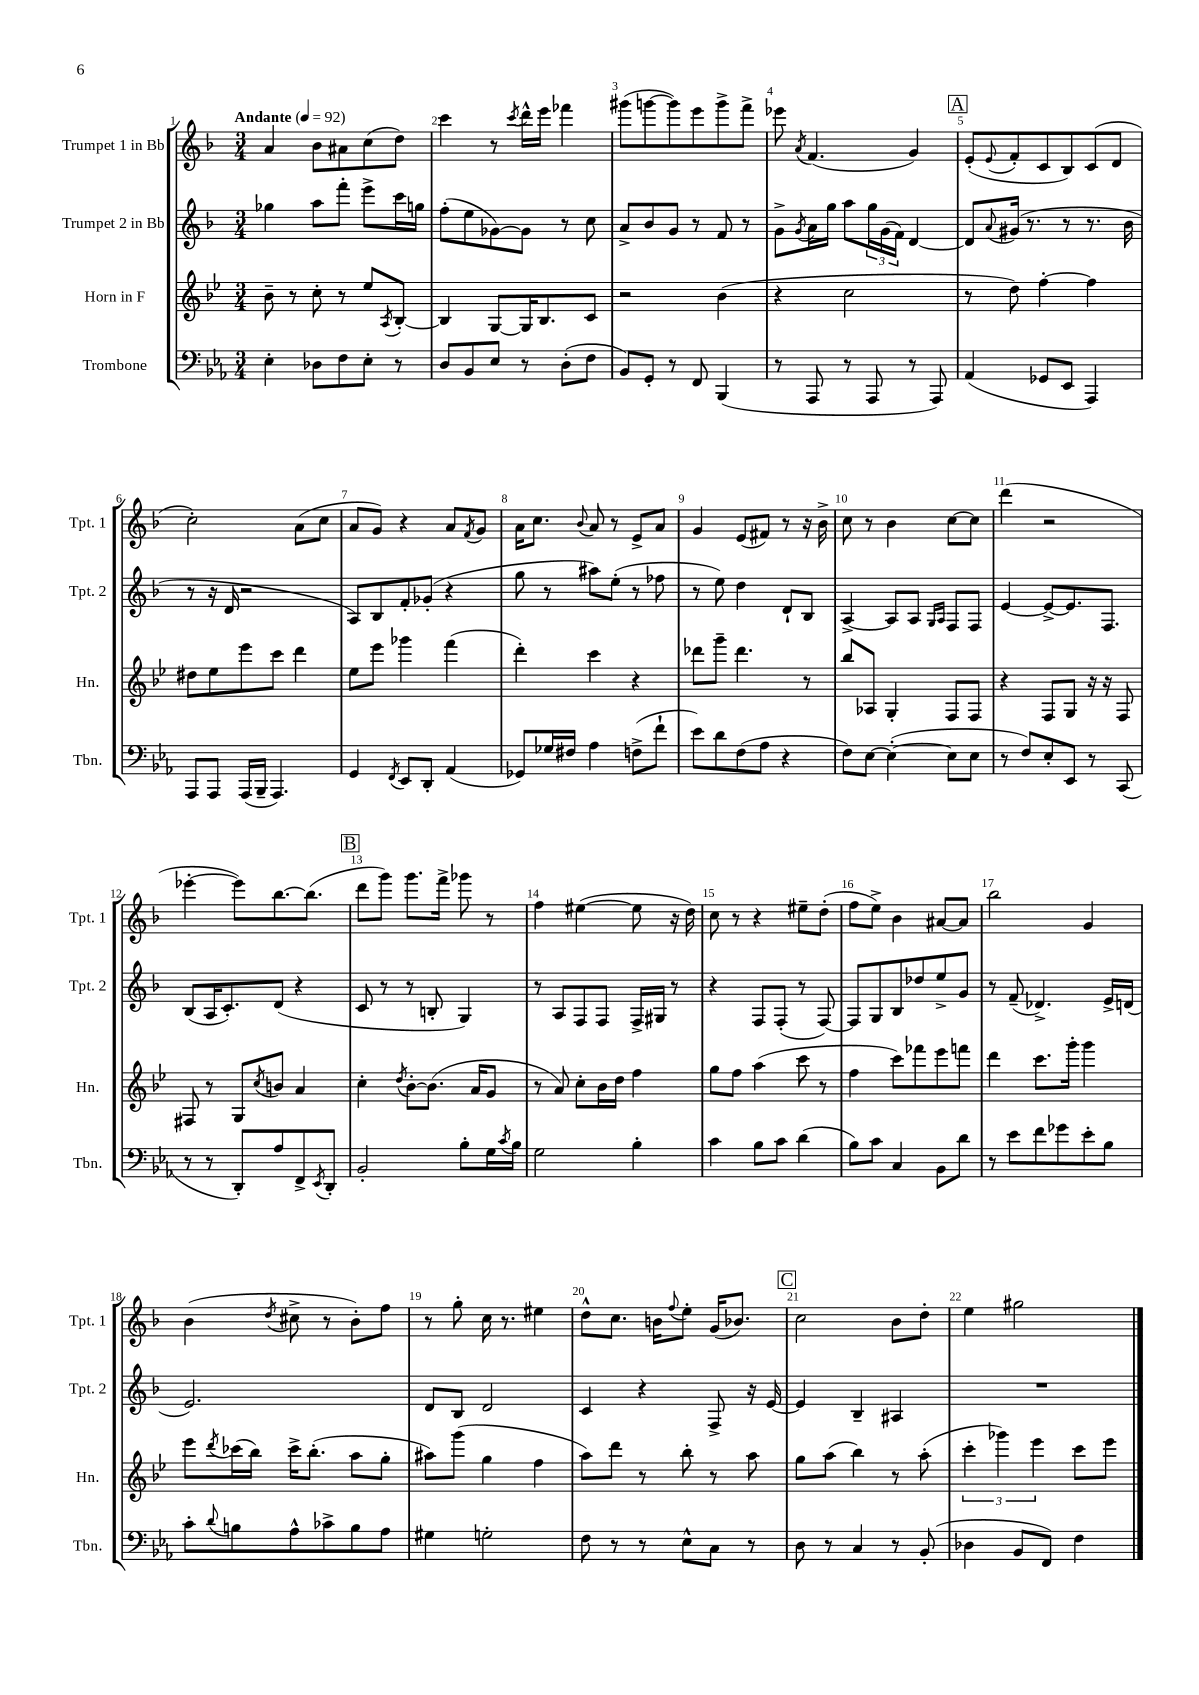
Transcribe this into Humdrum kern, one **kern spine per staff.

**kern	**kern	**kern	**kern
*part4	*part3	*part2	*part1
*staff4	*staff3	*staff2	*staff1
*I"Trombone	*I"Horn in F	*I"Trumpet 2 in Bb	*I"Trumpet 1 in Bb
*I'Tbn.	*I'Hn.	*I'Tpt. 2	*I'Tpt. 1
*clefF4	*clefG2	*clefG2	*clefG2
*k[b-e-a-]	*k[b-e-]	*k[b-]	*k[b-]
*M3/4	*M3/4	*M3/4	*M3/4
*MM92	*MM92	*MM92	*MM92
=1	=1	=1	=1
!	!	!	!LO:TX:a:B:t=Andante
4E-'\	8b-~\	4gg-X\	4a/
.	8r	.	.
8D-X\L	8cc'\	8aa\L	8b-\L
8F\	8r	8fff'\J	8a#X\
8E-'\J	8ee-/L	8eee^\L	(8cc\
.	8qA/	.	.
8r	[8B-'/J	16ccc\L	8dd\J)
.	.	16ggn\JJ	.
=2	=2	=2	=2
8D/L	4B-/]	(8ff'\L	4ccc\
8BB-/	.	8ee\	.
8E-/J	[8G/L	[8g-X\)	8r
.	.	.	8qccc/
8r	16G/K]	8g-\J]	16ddd^^\LL
.	8.B-/	.	16eee\JJ
(8D'\L	.	8r	4fff-X\
8F\J	8c/J	8cc\	.
=3	=3	=3	=3
8BB-/L)	2r	8a^/L	(8ggg#X\L
8GG'/J	.	8b-/	[8gggn\
8r	.	8g/J	8ggg\])
8FF/	.	8r	8eee\
(4BBB-/	(4b-\	8f/	8ggg^\
.	.	8r	8fff^\J
=4	=4	=4	=4
8r	4r	8g^\L	8eee-X\
.	.	8qg/	8qa/
8AAA-/	.	16a\L	(4.f/
.	.	16gg\JJ	.
8r	2cc\	8aa\L	.
8AAA-/	.	24gg\L	.
.	.	(24g\	.
.	.	24f\JJ)	.
8r	.	[4d/	4g/)
8AAA-/)	.	.	.
!!LO:REH:place=s1:t=A
=5	=5	=5	=5
(4AA-/	8r	8d/L]	(8e'/L
.	.	8qqa/	8qqe/
.	8dd\)	(16g#X/Jk	8f'/
.	.	8.r	.
8GG-X/L	[4ff'\	.	8c/
8EE-/J	.	8r	8B-/)
4AAA-/)	4ff\]	8.r	(8c/
.	.	.	8d/J
.	.	16b-\	.
!!LO:LB:g=z
=6	=6	=6	=6
8AAA-/L	8dd#X\L	8r	2cc'\)
8AAA-/J	8ee-\	16r	.
.	.	16d/	.
(16AAA-/LL	8eee-\	2r	.
16BBB-~/JJ	.	.	.
4.AAA-/)	8ccc\J	.	.
.	4ddd\	.	(8a\L
.	.	.	8cc\J
=7	=7	=7	=7
4GG/	8ee-\L	8A/L)	8a/L
.	8eee-\J	8B-/	8g/J)
8qFF/	.	.	.
8EE-/L	4ggg-X\	8f'/	4r
8DD'/J	.	(8g-X'/J	.
(4AA-/	(4fff\	4r	8a/L
.	.	.	8qf/
.	.	.	8g/J
=8	=8	=8	=8
8GG-X/L)	4ddd'\)	8gg\	16a\KL
.	.	.	8.cc\J
16G-X/L	.	8r	.
16F#X/JJ	.	.	.
.	.	.	8qqb-/
4A-\	4ccc\	8aa#X\L)	8a/
.	.	(8ee'\J	8r
(8Fn^\L	4r	8r	8e^/L
8f`\J	.	8ff-X\	8a/J
=9	=9	=9	=9
8e-\L)	8ddd-X\L	8r	4g/
8d\	8ggg~\J	8ee\)	.
(8F\	4.ddd-\	4dd\	(8e/L
8A-\J	.	.	8f#X/J)
4r	.	8d`/L	8r
.	8r	8B-/J	16r
.	.	.	16b-^\
=10	=10	=10	=10
8F\L)	8bb-/L	[4A^/	8cc\
[8E-\J	8A-X/J	.	8r
(4E-'\_	4G'/	8A/L]	4b-\
.	.	8A/J	.
.	.	16qqG/LL	.
.	.	16qqA/JJ	.
8E-\L]	8F/L	8F/L	[8cc\L
8E-\J	8F/J	8F/J	8cc\J]
=11	=11	=11	=11
8r	4r	[4e/	(4ddd\
8F/L)	.	.	.
8E-'/	8F/L	8e^/L_	2r
8EE-/J	8G/J	8.e/]	.
8r	16r	.	.
.	16r	8.F/J	.
(8CC/	8F/	.	.
!!LO:LB:g=z
=12	=12	=12	=12
8r	8F#X/	(8B-/L	[4eee-X'\
8r	8r	16A/K	.
.	.	8.c'/)	.
8DD'/L)	8G/L	.	8eee-\L])
.	8qcc/	.	.
8A-/	8bn/J	(8d/J	[8.bb-\
8FF^/	4a/	4r	.
.	.	.	(8.bb-\J]
8qEE-/	.	.	.
8DD'/J	.	.	.
!!LO:REH:place=s1:t=B
=13	=13	=13	=13
2BB-'/	4cc'\	8c/	8ddd\L
.	.	8r	8ggg\J)
.	8qdd/	.	.
.	[8b-'\L	8r	8.ggg\L
.	(8.b-\J]	8Bn'/	.
.	.	.	16fff^\Jk
8B-'\L	.	4G/)	8ggg-X\
.	16a/KL	.	.
16G\L	8g/J	.	8r
8qc/	.	.	.
16B-\JJ	.	.	.
=14	=14	=14	=14
2G\	8r	8r	4ff\
.	8a/)	8A/L	.
.	8cc'\L	8F/	([4ee#X\
.	16b-\L	8F/J	.
.	16dd\JJ	.	.
4B-'\	4ff\	16F^/LL	8ee#\]
.	.	16G#X/JJ	.
.	.	8r	16r
.	.	.	16dd\)
=15	=15	=15	=15
4c\	8gg\L	4r	8cc\
.	8ff\J	.	8r
8B-\L	(4aa\	8F/L	4r
8c\J	.	(8F'/J	.
(4d\	8ccc\	8r	8ee#X~\L
.	8r	[8F/)	(8dd'\J
=16	=16	=16	=16
8B-\L)	4ff\	8F/L]	8ff\L
8c\J	.	8G/	8ee^\J)
4C/	8ccc\L)	8B-/	4b-\
.	8fff-X\	8dd-X/	.
8BB-\L	8eee-\	8ee^/	[8a#X/L
8d\J	8fffn\J	8g/J	8a#/J]
=17	=17	=17	=17
8r	4ddd\	8r	2bb-\
8e-\L	.	(8f~/	.
8f\	8.ccc\L	4.d-X^/)	.
8g-X\	.	.	.
.	16ggg'\Jk	.	.
8e-'\	4ggg\	.	4g/
8B-\J	.	16e^/LL	.
.	.	(16dn/JJ	.
!!LO:LB:g=z
=18	=18	=18	=18
8c'\L	8eee-\L	2.e/)	(4b-\
8qqd/	8qddd/	.	.
8Bn\	(16ccc-X\L	.	.
.	16bb-\JJ)	.	.
.	.	.	8qdd/
8A-^^\	16ccc-^\KL	.	8cc#X^\
.	(8.bb-'\J	.	.
8c-X^\	.	.	8r
8B\	8aa\L	.	8b-'\L)
8A-\J	8gg'\J	.	8ff\J
=19	=19	=19	=19
4G#X\	8aa#X\L)	8d/L	8r
.	(8ggg\J	8B-/J	8gg'\
2Gn'\	4gg\	2d/	16cc\
.	.	.	8.r
.	4ff\	.	4ee#X\
=20	=20	=20	=20
8F\	8aa\L)	4c/	8dd^^\L
8r	8ddd\J	.	8.cc\J
8r	8r	4r	.
.	.	.	16bn\KL
.	.	.	8qqff/
8E-^^\L	8bb-'\	.	8ee'\J
8C\J	8r	8F^/	(16g/KL
.	.	.	8.b-X/J)
8r	8aa\	16r	.
.	.	[16e/	.
!!LO:REH:place=s1:t=C
=21	=21	=21	=21
8D\	8gg\L	4e/]	2cc\
8r	(8aa\J	.	.
4C/	4bb-\)	4B-~/	.
8r	8r	4A#X/	8b-\L
(8BB-'/	(8aa'\	.	8dd'\J
=22	=22	=22	=22
4D-X\	6ccc'\	2.r	4ee\
.	6ggg-X\)	.	.
8BB-/L	.	.	2gg#X\
.	6eee-\	.	.
8FF/J)	.	.	.
4F\	8ccc\L	.	.
.	8eee-\J	.	.
==	==	==	==
*-	*-	*-	*-
